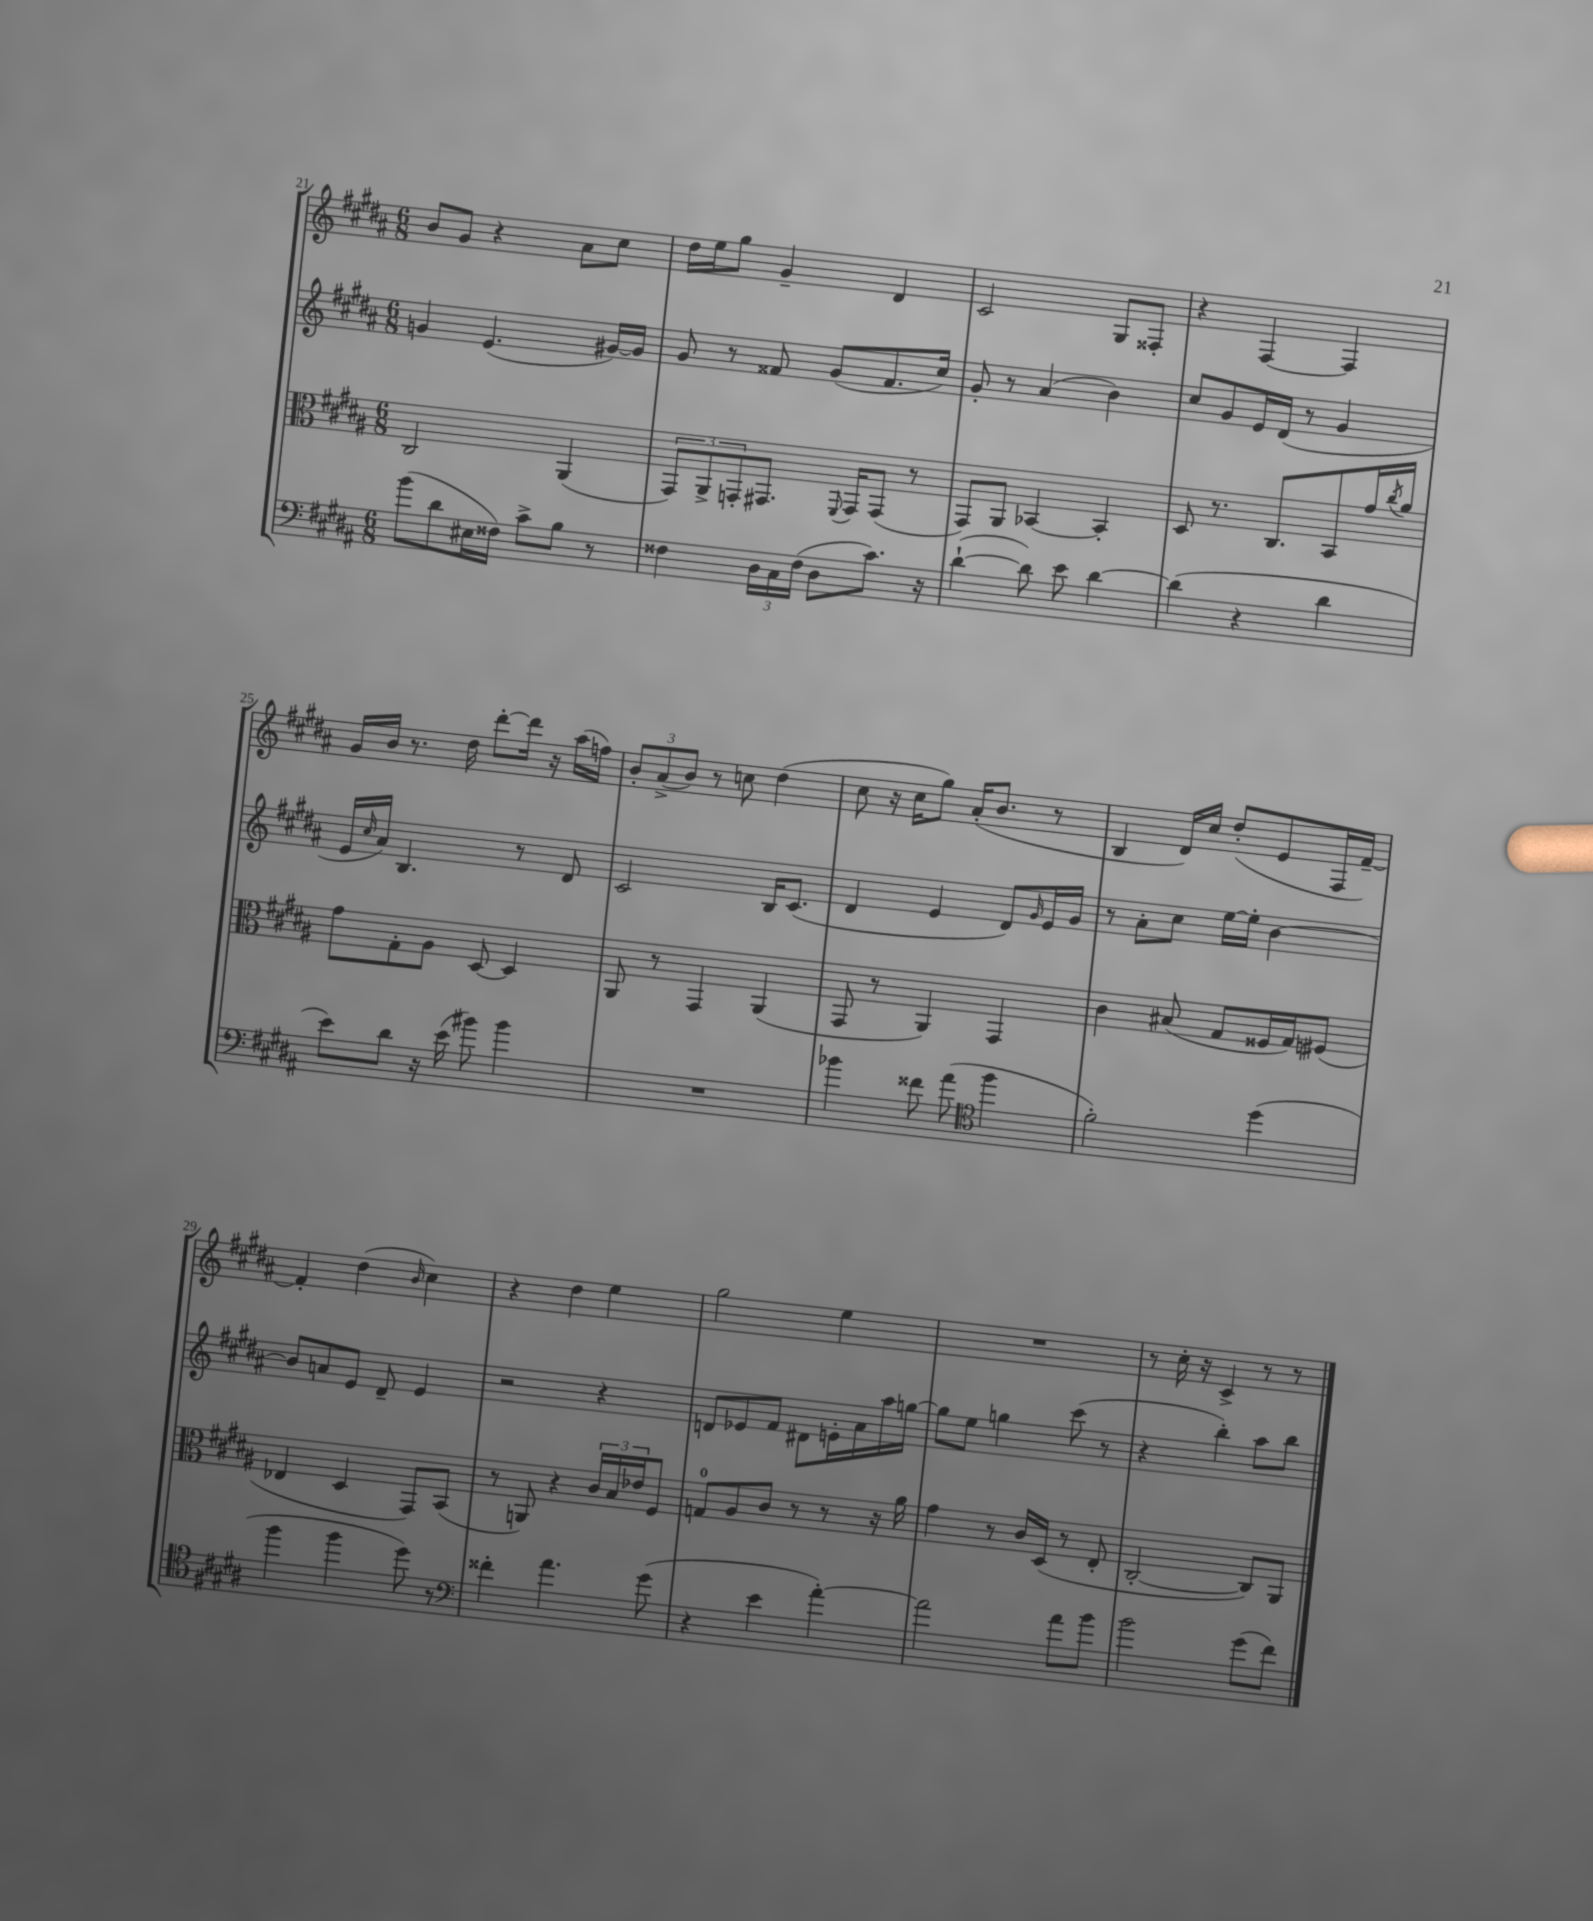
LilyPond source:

<<
\new StaffGroup <<
\new Staff = "s0" {
    \clef treble \key b \major \numericTimeSignature \time 6/8
    b'8 gis'8 r4 ais'8 cis''8 |
    dis''16 e''16 gis''8 gis'4-- dis'4 |
    cis'2 gis8 fisis8-. |
    r4 fis4~ fis4 |
    gis'16 b'16 r8. dis''16 dis'''8~-. dis'''16 r16 ais''16( f''16) |
    \tuplet 3/2 { b'8-. ais'8->( b'8) } r8 c''8 dis''4( |
    cis''8 r16 cis''16 gis''8) ais'16-.( b'8. r8 |
    b4 dis'16) cis''16 dis''8-.( e'8 fis16 fis'16~--) |
    fis'4-. dis''4( \grace { b'16 } cis''4) |
    r4 dis''4 e''4 |
    gis''2 e''4 |
    R2. |
    r8 cis''16-. r16 cis'4-> r8 r8 \bar "|." |
}
\new Staff = "s1" {
    \clef treble \key b \major \numericTimeSignature \time 6/8
    g'4 e'4.( gis'16~) gis'16 |
    gis'8 r8 fisis'8 gis'8( fisis'8. cis''16) |
    gis'8-. r8 ais'4( b'4) |
    cis''8 gis'8 e'16 dis'16( r8 gis'4 |
    e'16 \grace { cis''16 } ais'16) b4. r8 dis'8 |
    cis'2 b16 cis'8.( |
    dis'4 e'4 dis'8) \grace { gis'16 } e'16 gis'16 |
    r8 ais'8-. cis''8 e''16~ e''16-. b'4~ |
    b'8 a'8 e'8 dis'8-- e'4 |
    r2 r4 |
    d'8 ees'8 fis'8 dis'8 e'16-. ais'16 ais''16 g''16~ |
    g''8 e''8 g''4 cis'''8( r8 |
    r4 b''4-.) ais''8 b''8 \bar "|." |
}
\new Staff = "s2" {
    \clef alto \key b \major \numericTimeSignature \time 6/8
    cis2 ais,4( |
    \tuplet 3/2 { gis,8) ais,8-> g,8-. } gis,8. \appoggiatura { fis,8 } gis,16 gis,8( r8 |
    gis,8) ais,8 bes,4~ bes,4-. |
    dis8 r8. cis8. b,8 gis'16 \acciaccatura { cis''8 } ais'16 |
    gis'8 gis8-. ais8 dis8~ dis4 |
    ais,8 r8 gis,4 ais,4( |
    gis,8 r8 ais,4) gis,4 |
    cis'4 bis8( gis8 fisis16 gis16) fis8( |
    ees4 dis4 gis,8) b,8( |
    r8 a,8) r4 \tuplet 3/2 { cis'16 b16 ees'16 } fis8 |
    g8-0 ais8 cis'8 r8 r8 r16 ais'16 |
    gis'4 r8 cis'16 dis16( r8 e8-. |
    cis2~-. cis8) ais,8 \bar "|." |
}
\new Staff = "s3" {
    \clef bass \key b \major \numericTimeSignature \time 6/8
    b'8( dis'8 eis16 fisis16) cis'8-> b8 r8 |
    fisis4 \tuplet 3/2 { dis16 cis16 fisis16( } dis8 cis'8.) r16 |
    dis'4~-!( dis'8) e'8 dis'4~ |
    dis'4( r4 dis'4 |
    e'8) dis'8 r16 e'16( bis'8) bis'4 |
    R2. |
    bes'4 fisis'8 ais'8( \clef tenor fis''4 |
    fis'2-.) dis''4( |
    fis''4 fis''4 dis''8) r8 |
    \clef bass fisis'4-. ais'4. gis'8( |
    r4 e'4 ais'4~-.) |
    ais'2 ais'8 b'8 |
    b'2 gis'8( fis'8) \bar "|." |
}
>>
>>
\layout { \context { \Score currentBarNumber = #21 } }
